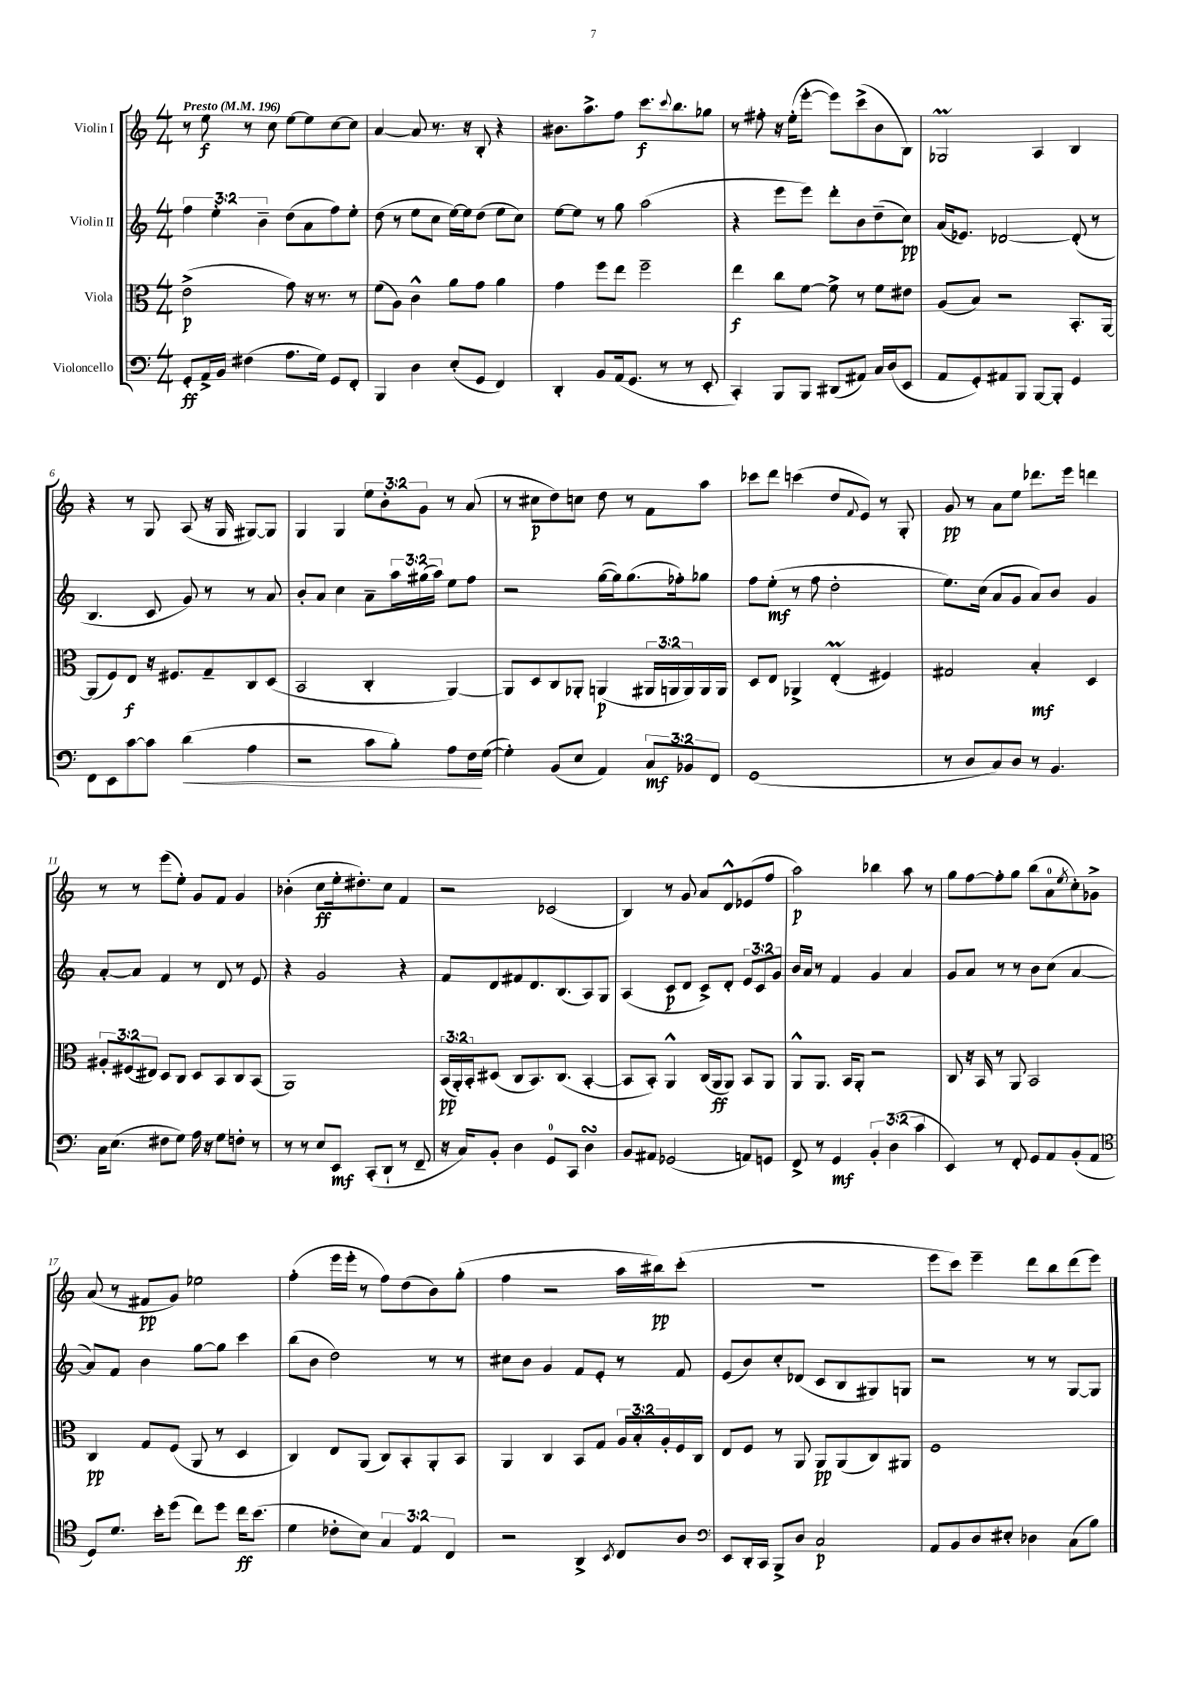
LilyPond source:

<<
\new StaffGroup <<
\new Staff = "s0" \with { instrumentName = "Violin I" } {
    \clef treble \key c \major \numericTimeSignature \time 4/4 \override Staff.TupletNumber.text = #tuplet-number::calc-fraction-text \tempo "Presto" 4 = 196
    r8 e''8\f r8 c''8 e''8~ e''8 c''8~ c''8 |
    a'4~ a'8 r8. r16 b8-. r4 |
    bis'8. a''8.-> f''8 c'''8.\f \appoggiatura { c'''8 } b''8. ges''8 |
    r8 fis''8-. r16 e''16-.( e'''8~-. e'''8) c'''8->( b'8 b8) |
    ges2\prall a4 b4 |
    r4 r8 g8 a8( r16 g16 gis8~) gis8 |
    g4 g4 \tuplet 3/2 { e''8 b'8-. g'8 } r8 a'8( |
    r8 cis''8\p d''8) c''8 d''8 r8 f'8 a''8 |
    ces'''8 d'''8 c'''4( d''8 \appoggiatura { f'8 } e'8) r8 g8-. |
    g'8\pp r8 a'8 e''8 des'''8. e'''16 d'''4 |
    r8 r8 e'''8( e''8-.) g'8 f'8 g'4 |
    bes'4-.( c''8\ff e''16-. dis''8.-.) c''8 f'4 |
    r2 ces'2( |
    b4) r8 g'8 a'8 d'8-^ ees'8( f''8 |
    a''2\p) bes''4 a''8 r8 |
    g''8 f''8~ f''8-. g''8 b''8( a'8-0 \acciaccatura { e''8 } c''8-.) ges'8-> |
    a'8( r8 fis'8\pp g'8) ees''2 |
    f''4-.( e'''16 e'''16-. r8 f''8) d''8( b'8) g''8-.( |
    f''4 r2 a''16 bis''16\pp) c'''8-.( |
    R1 |
    e'''8 c'''8) e'''4-- d'''8 b''8 d'''8( e'''8) \bar "|." |
}
\new Staff = "s1" \with { instrumentName = "Violin II" } {
    \clef treble \key c \major \numericTimeSignature \time 4/4 \override Staff.TupletNumber.text = #tuplet-number::calc-fraction-text
    \tuplet 3/2 { f''4 e''4-. b'4-- } d''8( a'8 f''8) e''8-. |
    d''8( r8 e''8 c''8 e''16~) e''16 d''8( e''8 c''8) |
    e''8~ e''8 r8 g''8 a''2( |
    r4 e'''8 e'''8) d'''8-. b'8 d''8--( c''8\pp) |
    a'16( ees'8.) des'2~ des'8-.( r8 |
    b4. c'8 g'8) r8 r8 a'8 |
    b'8-. a'8 c''4 a'8-- \tuplet 3/2 { a''16 gis''16( a''16) } e''8 f''8 |
    r2 g''16~( g''16) g''8.( fes''16-.) ges''8 |
    f''8 e''8-.\mf( r8 f''8 d''2-. |
    e''8.) c''16( a'8 g'8 a'8) b'8 g'4 |
    a'8~-. a'8 f'4 r8 d'8 r8 e'8 |
    r4 g'2 r4 |
    f'8 d'8 fis'8 d'8. b8.( a8) g8 |
    a4( c'8\p d'8 c'8->) d'8-. \tuplet 3/2 { e'8 c'8 g'8 } |
    b'16 a'16 r8 f'4 g'4 a'4 |
    g'8 a'8 r8 r8 b'8 c''8( a'4~ |
    a'8) f'8 b'4 g''8~ g''8 c'''4 |
    b''8( b'8 d''2) r8 r8 |
    cis''8 b'8 g'4 f'8 e'8-. r8 f'8 |
    e'8( b'8) c''8-. des'8( c'8 b8 gis8) g8 |
    r2 r8 r8 g8~ g8 \bar "|." |
}
\new Staff = "s2" \with { instrumentName = "Viola" } {
    \clef alto \key c \major \numericTimeSignature \time 4/4 \override Staff.TupletNumber.text = #tuplet-number::calc-fraction-text
    e'2->\p( g'8) r16 r8. r8 |
    f'8( a8) c'4-^ a'8 g'8 a'4 |
    g'4 f''8 e''8 f''2-- |
    e''4\f c''8 f'8~ f'8-> r8 f'8 eis'8 |
    a8( b8) r2 b,8.-. a,16~ |
    a,8( f8) e8\f r16 fis8. g8-- c8 d8( |
    b,2 c4-. a,4~) |
    a,8 d8 c8 aes,8-. a,4\p( \tuplet 3/2 { ais,16 a,16 a,16) } a,16 a,16 |
    d8 e8 aes,4-> e4-.\prall( fis4) |
    gis2 b4-.\mf d4 |
    \tuplet 3/2 { ais8-. fis8( eis8) } d8 c8 d8 b,8 c8 b,8( |
    a,1) |
    \tuplet 3/2 { b,16\pp( a,16-.) b,16-. } dis8( c8 b,8.) c8.( b,4~-. |
    b,8 b,8-.) a,4-^ c16( a,16\ff a,8) b,8 a,8 |
    a,8-^ a,8. b,16 a,8-. r2 |
    c8 r16 b,16 r8 a,8 b,2 |
    c4\pp g8 f8( a,8 r8 d4 |
    c4) e8 a,8( c8) b,8-. a,8-. b,8 |
    a,4 c4 b,8 g8 \tuplet 3/2 { a16 b16-. a16-. } f16 c16 |
    e8 f8 r8 a,8 a,8\pp a,8( c8) ais,8 |
    f1 \bar "|." |
}
\new Staff = "s3" \with { instrumentName = "Violoncello" } {
    \clef bass \key c \major \numericTimeSignature \time 4/4 \override Staff.TupletNumber.text = #tuplet-number::calc-fraction-text
    g,8-.\ff a,16-> b,16 fis4( a8. g16) g,8 f,8-. |
    b,,4 d4 e8-.( g,8 f,4) |
    d,4-. b,8 a,16( g,8. r8 r8 e,8-. |
    c,4-.) b,,8 b,,8 dis,8( ais,8) c16 d16( e,8 |
    a,8 g,8-.) ais,8 b,,8 b,,8~ b,,8-. g,4 |
    f,8 e,8 c'8~ c'8 d'4\<( a4 |
    r2 c'8 b8-.) a8 f16\! g16~( |
    g4-.) b,8( e8 a,4) \tuplet 3/2 { c8\mf bes,8 f,8 } |
    g,1( |
    r8 d8 c8) d8 r8 b,4. |
    c16 e8.( fis8 g8) a16 r16 g8 f8-. r8 |
    r8 r8 e8 e,8\mf c,8-.( d,8-! r8 f,8-- |
    r16 c16) b,8-. d4 g,8-0 c,8 d4\turn |
    b,8 ais,8 ges,2( a,8) g,8 |
    f,8-> r8 g,4\mf \tuplet 3/2 { b,4-. d4( c'4 } |
    e,4) r8 f,8-. g,8 a,8 b,8-.( a,8 |
    \clef tenor d8) d'8. b'16-. d''8( c''8) d''8 c''16\ff b'8.( |
    d'4 ces'8-. b8) \tuplet 3/2 { g4 e4 c4 } |
    r2 a,4-> \acciaccatura { b,8 } c8 a8 |
    \clef bass e,8 d,16-. c,16 b,,8-> d8 c2\p |
    a,8 b,8 d8 eis8-. des4 c8( b8) \bar "|." |
}
>>
>>
